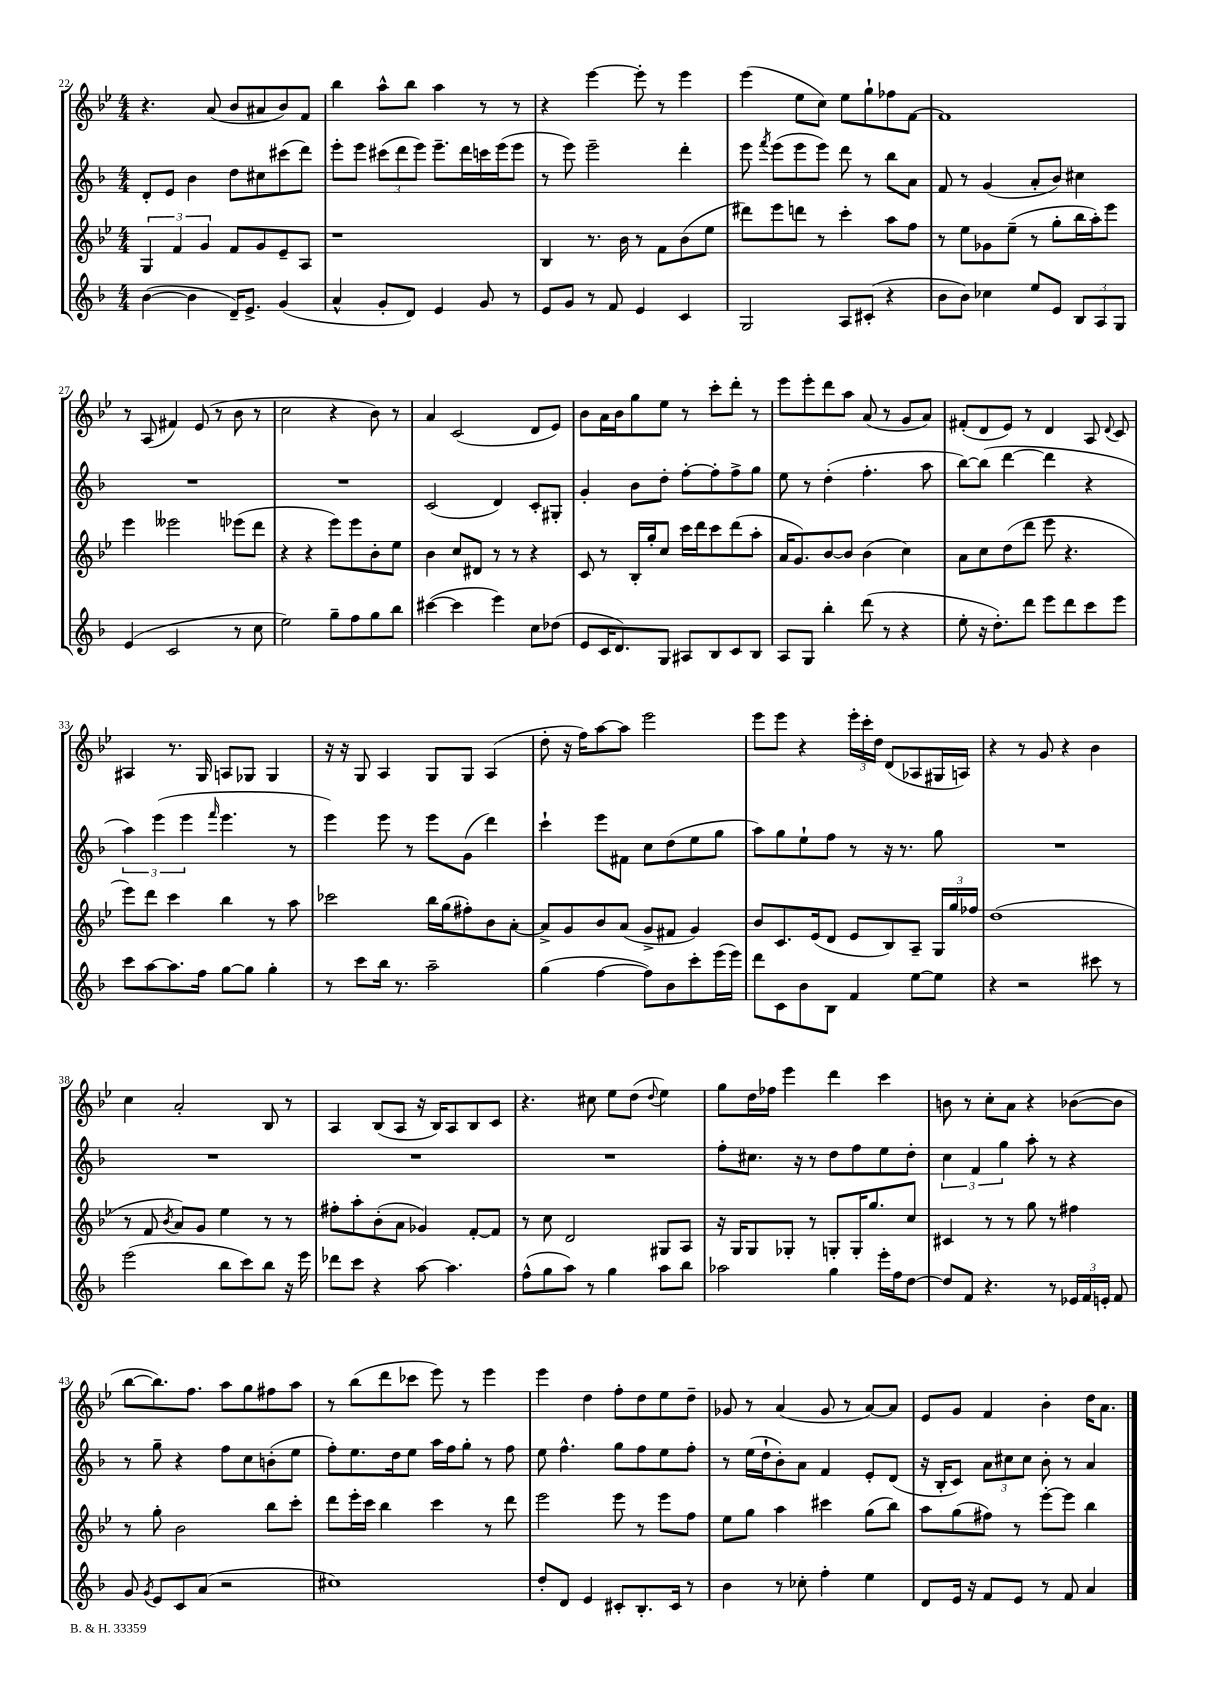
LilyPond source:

<<
\new StaffGroup <<
\new Staff = "s0" {
    \clef treble \key bes \major \numericTimeSignature \time 4/4
    \autoBeamOff r4. a'8( bes'8[ ais'8 bes'8) f'8] |
    bes''4 a''8[-^ bes''8] a''4 r8 r8 |
    r4 ees'''4~ ees'''8-. r8 ees'''4 |
    ees'''4( ees''8[ c''8]) ees''8[ g''8-! fes''8 f'8]~ |
    f'1 |
    r8 a8( fis'4) ees'8( r8 bes'8 r8 |
    c''2 r4 bes'8) r8 |
    a'4 c'2( d'8[ ees'8]) |
    bes'8[ a'16 bes'16 g''8 ees''8] r8 c'''8[-. d'''8]-. r8 |
    ees'''8[ ees'''8-. d'''8 a''8] a'8( r8 g'8[ a'8]) |
    fis'8[-.( d'8 ees'8]) r8 d'4 a8 \appoggiatura { d'8 } c'8 |
    ais4 r8. g16 a8[ ges8] ges4 |
    r16 r16 g8 a4 g8[ g8] a4( |
    d''8-. r16 f''16[) a''8~ a''8] ees'''2 |
    ees'''8[ ees'''8] r4 \tuplet 3/2 { ees'''16[-. c'''16-. d''16] } d'8[( aes8 gis16 a16]) |
    r4 r8 g'8 r4 bes'4 |
    c''4 a'2-. bes8 r8 |
    a4 bes8[( a8] r16 bes16[) a8 bes8 c'8] |
    r4. cis''8 ees''8[ d''8]( \appoggiatura { d''8 } ees''4) |
    g''8[ d''16 fes''16] ees'''4 d'''4 c'''4 |
    b'8 r8 c''8[-. a'8] r4 bes'8[~( bes'8] |
    bes''8[~ bes''8.) f''8.] a''8[ g''8 fis''8 a''8] |
    r8 bes''8[( d'''8 ces'''8] ees'''8) r8 ees'''4 |
    ees'''4 d''4 f''8[-. d''8 ees''8 d''8]-- |
    ges'8 r8 a'4( ges'8 r8 a'8[~) a'8] |
    ees'8[ g'8] f'4 bes'4-. d''16[ a'8.] \bar "|." |
}
\new Staff = "s1" {
    \clef treble \key f \major \numericTimeSignature \time 4/4
    \autoBeamOff d'8[-. e'8] bes'4 d''8[ cis''8 cis'''8( d'''8]) |
    e'''8[-. e'''8] \tuplet 3/2 { cis'''8[( d'''8 e'''8]) } e'''8.[-- d'''16 c'''16 e'''16( e'''8] |
    r8 e'''8) e'''2-- d'''4-. |
    e'''8 \acciaccatura { f'''8 } e'''8[( e'''8 e'''8]) d'''8 r8 bes''8[ a'8] |
    f'8 r8 g'4( a'8[-. bes'8]) cis''4 |
    R1 |
    R1 |
    c'2( d'4) c'8[-. gis8]-. |
    g'4-. bes'8[ d''8]-. f''8[~-. f''8-. f''8-> g''8] |
    e''8 r8 d''4-.( f''4.-. a''8 |
    bes''8[~) bes''8]( d'''4~ d'''4 r4 |
    \tuplet 3/2 { a''4) e'''4( e'''4 } \grace { f'''16 } e'''4. r8 |
    e'''4) e'''8 r8 e'''8[ g'8]( d'''4) |
    c'''4-! e'''8[ fis'8] c''8[ d''8( e''8 g''8] |
    a''8[) g''8 e''8-! f''8] r8 r16 r8. g''8 |
    R1 |
    R1 |
    R1 |
    R1 |
    f''8[-. cis''8.] r16 r8 d''8[ f''8 e''8 d''8]-. |
    \tuplet 3/2 { c''4 f'4 g''4 } a''8-. r8 r4 |
    r8 g''8-- r4 f''8[ c''8 b'8-.( e''8] |
    f''8[-.) e''8. d''16 e''8] a''16[ f''16 g''8]-. r8 f''8 |
    e''8 f''4.-^ g''8[ f''8 e''8 f''8]-. |
    r8 e''16[( d''16-! bes'8-.) a'8] f'4 e'8[-. d'8]( |
    r16 bes16[-. c'8]) \tuplet 3/2 { a'8[ cis''8 cis''8] } bes'8-. r8 a'4 \bar "|." |
}
\new Staff = "s2" {
    \clef treble \key bes \major \numericTimeSignature \time 4/4
    \autoBeamOff \tuplet 3/2 { g4 f'4 g'4 } f'8[ g'8 ees'8-- a8] |
    r1 |
    bes4 r8. bes'16 r8 f'8[ bes'8( ees''8] |
    dis'''8[) ees'''8 d'''8] r8 c'''4-. a''8[ f''8] |
    r8 ees''8[ ges'8 ees''8]--( r8 g''8[-. bes''16 a''16-.) ees'''8] |
    ees'''4 eeses'''2 ees'''8[( d'''8] |
    r4 r4 ees'''8[) ees'''8 bes'8-. ees''8] |
    bes'4 c''8[ dis'8] r8 r8 r4 |
    c'8 r8 bes16[-. g''16-. c''8] c'''16[ d'''16 c'''8 d'''8( a''8]-. |
    a'16[ g'8.) bes'8~ bes'8] bes'4( c''4) |
    a'8[ c''8 d''8( d'''8] ees'''8 r4. |
    ees'''8[) d'''8] c'''4 bes''4 r8 a''8 |
    ces'''2 bes''16[ g''16( fis''8-.) bes'8 a'8]~-. |
    a'8[-> g'8 bes'8 a'8]( g'8[-> fis'8] g'4) |
    bes'8[ c'8. ees'16( d'8] ees'8[ bes8) a8]-- \tuplet 3/2 { g16[ g''16 fes''16] } |
    d''1( |
    r8 f'8 \acciaccatura { bes'8 } a'8[) g'8] ees''4 r8 r8 |
    fis''8[-. a''8-. bes'8-.( a'8] ges'4) f'8[~-. f'8] |
    r8 c''8 d'2 gis8[ a8] |
    r16 g16[ g8 ges8]-. r8 g8[-. g16-. g''8. c''8] |
    cis'4 r8 r8 g''8 r8 fis''4 |
    r8 g''8-. bes'2 bes''8[ c'''8]-. |
    d'''8[ ees'''16-. c'''16] bes''4 c'''4 r8 d'''8 |
    ees'''2 ees'''8 r8 ees'''8[ f''8] |
    ees''8[ g''8] a''4 cis'''4 g''8[( bes''8]) |
    a''8[ g''8( fis''8]) r8 ees'''8[~-. ees'''8] bes''4 \bar "|." |
}
\new Staff = "s3" {
    \clef treble \key f \major \numericTimeSignature \time 4/4
    \autoBeamOff bes'4~( bes'4 d'16[--) e'8.]-> g'4( |
    a'4-^ g'8[-. d'8]) e'4 g'8 r8 |
    e'8[ g'8] r8 f'8 e'4 c'4 |
    g2 a8[ cis'8]-.( r4 |
    bes'8[ bes'8]) ces''4 e''8[ e'8] \tuplet 3/2 { bes8[ a8 g8] } |
    e'4( c'2 r8 c''8 |
    e''2) g''8[-- f''8 g''8 bes''8] |
    cis'''4~( cis'''4 e'''4) c''8[ des''8]( |
    e'8[ c'16 d'8.) g8] ais8[ bes8 c'8 bes8] |
    a8[ g8] bes''4-. d'''8( r8 r4 |
    e''8-. r16 d''8.[-.) d'''8] e'''8[ d'''8 c'''8 e'''8] |
    c'''8[ a''8~ a''8. f''16] g''8[~ g''8] g''4-. |
    r8 c'''8[ bes''16] r8. a''2-- |
    g''4( f''4~ f''8[) bes'8 c'''8-. e'''16( e'''16]) |
    d'''8[ c'8 bes'8 bes8] f'4 e''8[~ e''8] |
    r4 r2 cis'''8 r8 |
    e'''2( bes''8[ c'''8) bes''8] r16 e'''16 |
    des'''8[ c'''8] r4 a''8~ a''4. |
    f''8[-^( g''8 a''8]) r8 g''4 a''8[ bes''8] |
    aes''2 g''4 e'''16[-. f''16 d''8]~ |
    d''8[ f'8] r4. r8 \tuplet 3/2 { ees'16[ f'16 e'16]-. } f'8 |
    g'8 \acciaccatura { g'8 } e'8[ c'8 a'8]( r2 |
    cis''1) |
    d''8[-. d'8] e'4 cis'8[-. bes8.-. cis'16] r8 |
    bes'4 r8 ces''8-. f''4-. e''4 |
    d'8[ e'16] r16 f'8[ e'8] r8 f'8 a'4 \bar "|." |
}
>>
>>
\layout { \context { \Score currentBarNumber = #22 } }
